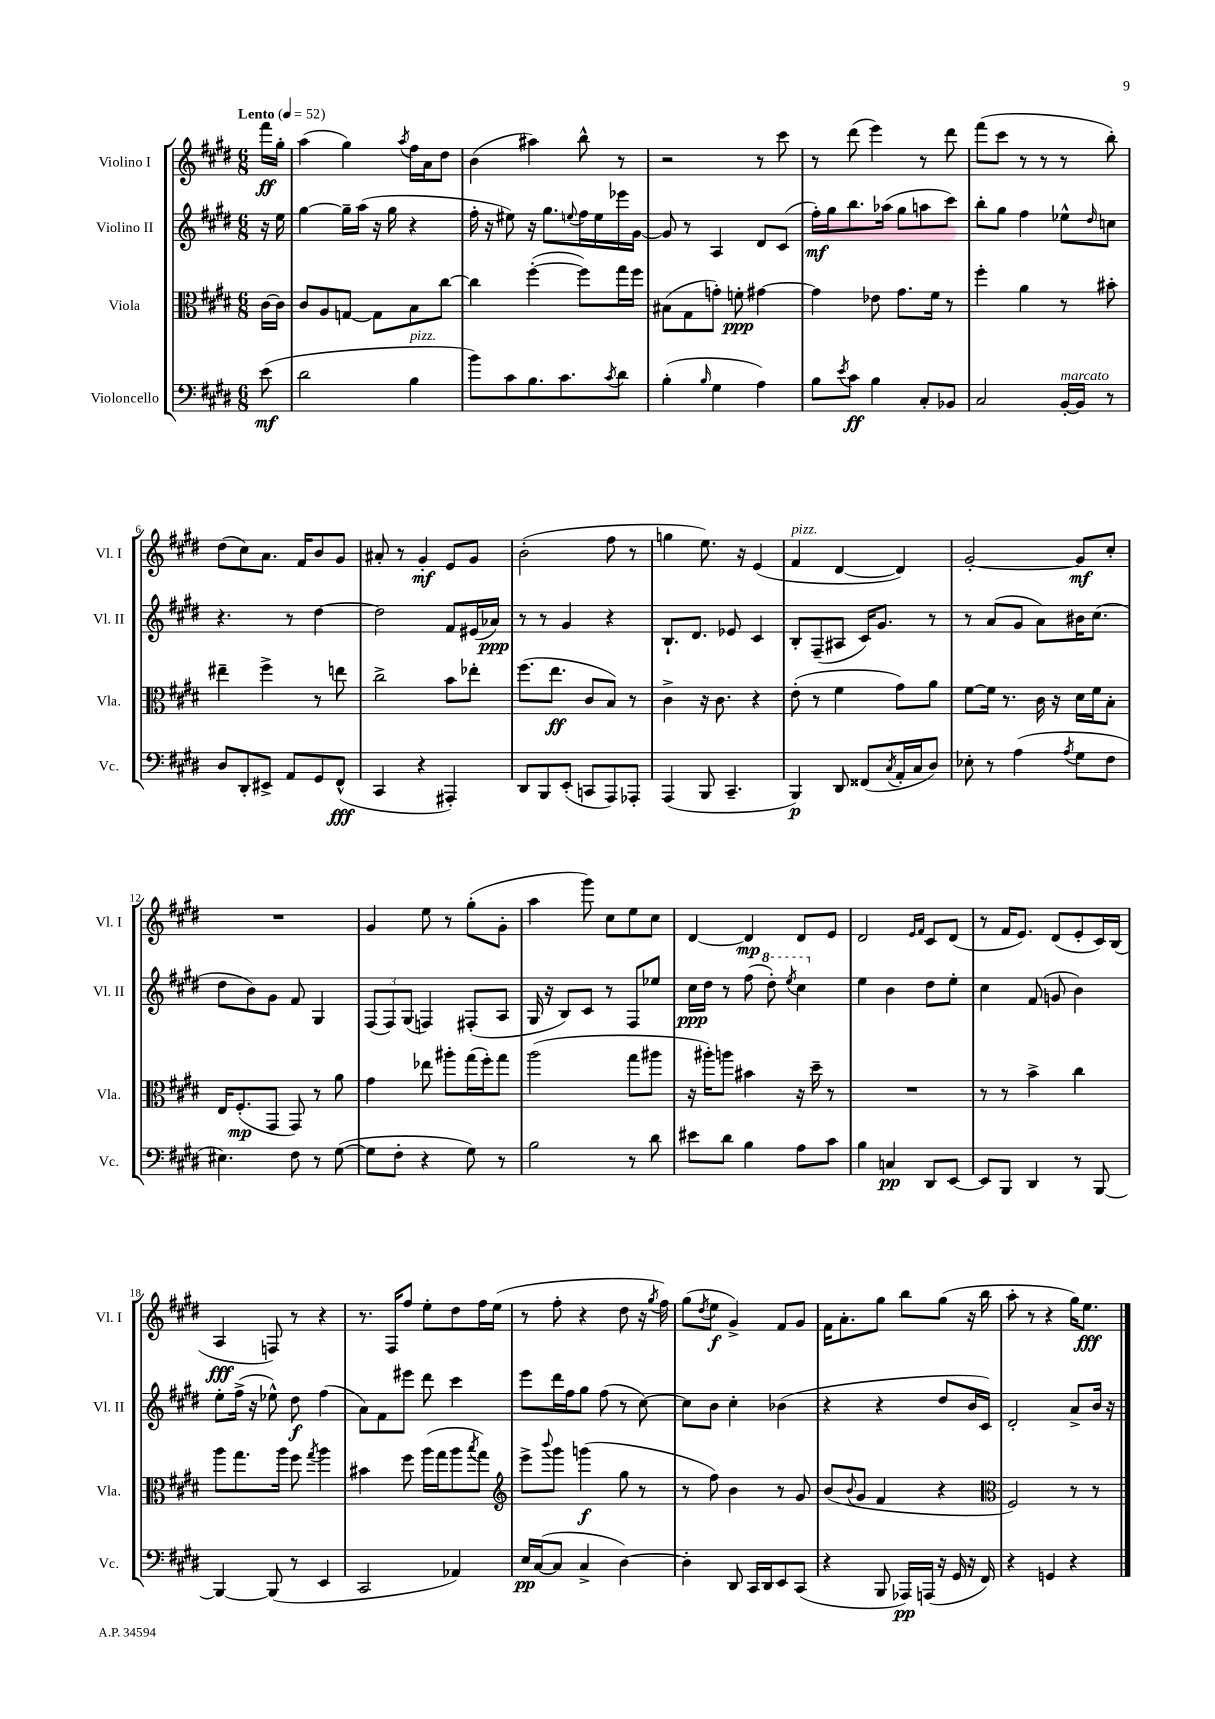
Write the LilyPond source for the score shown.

<<
\new StaffGroup <<
\new Staff = "s0" \with { instrumentName = "Violino I" shortInstrumentName = "Vl. I" } {
    \clef treble \key e \major \numericTimeSignature \time 6/8 \partial 8 \tempo "Lento" 4 = 52
    fis'''16\ff gis''16-. |
    a''4( gis''4) \acciaccatura { a''8 } fis''16 a'16 dis''8 |
    b'4( ais''4) b''8-^ r8 |
    r2 r8 cis'''8 |
    r8 dis'''8( e'''4) r8 dis'''8 |
    fis'''8( cis'''8 r8 r8 r8 b''8-.) |
    dis''8( cis''8) a'8. fis'16 b'8 gis'8 |
    ais'8-. r8 gis'4-.\mf e'8 gis'8 |
    b'2-.( fis''8 r8 |
    g''4 e''8.) r16 e'4( |
    fis'4^\markup { \italic "pizz." } dis'4~ dis'4) |
    gis'2~-. gis'8\mf cis''8-. |
    R2. |
    gis'4 e''8 r8 gis''8-.( gis'8-. |
    a''4 gis'''8) cis''8 e''8 cis''8 |
    dis'4~ dis'4\mp dis'8 e'8 |
    dis'2 \grace { e'16 fis'16 } cis'8 dis'8( |
    r8 fis'16 e'8.) dis'8( e'8-. cis'16) b16( |
    a4\fff f8) r8 r4 |
    r8. fis16 fis''8 e''8-. dis''8 fis''16 e''16( |
    r8 fis''8-. r4 dis''8 r16 \acciaccatura { gis''8 } fis''16) |
    gis''8( \acciaccatura { dis''8 } e''8\f gis'4->) fis'8 gis'8 |
    fis'16 a'8.-. gis''8 b''8 gis''8( r16 b''16 |
    a''8-. r8 r4 gis''16) e''8.\fff \bar "|." |
}
\new Staff = "s1" \with { instrumentName = "Violino II" shortInstrumentName = "Vl. II" } {
    \clef treble \key e \major \numericTimeSignature \time 6/8 \partial 8
    r16 e''16 |
    gis''4~ gis''16-- a''16( r16 gis''16 r4 |
    fis''16-. r16 eis''8) r16 gis''8. \appoggiatura { e''8 } fis''16 e''16 ees'''16 gis'16~ |
    gis'8 r8 a4 dis'8 cis'8( |
    fis''16-.\mf) gis''16 b''8. aes''16( gis''8 a''8 cis'''8) |
    b''8-. gis''8 fis''4 ees''8-^ \grace { dis''16 } c''8 |
    r4. r8 dis''4~ |
    dis''2 fis'8 eis'16( aes'16\ppp) |
    r8 r8 gis'4 r4 |
    b8.-! dis'8. ees'8 cis'4 |
    b8-. fis8--( ais8 cis'16) gis'8. r8 |
    r8 a'8( gis'8 a'8) bis'16 cis''8.( |
    dis''8 b'8) gis'8 fis'8 gis4 |
    \tuplet 3/2 { fis8( fis8) gis8( } f4) fis8-.( a8 |
    gis16 r16 b8) cis'8 r8 fis8 ees''8 |
    cis''16\ppp dis''16 r8 fis''8( \ottava #1 dis'''8-.) \acciaccatura { e'''8 } cis'''4 \ottava #0 |
    e''4 b'4 dis''8 e''8-. |
    cis''4 fis'8( g'8 b'4) |
    e''8-. fis''16->( r16 ees''8-^) dis''8\f fis''4( |
    a'8) fis'8 eis'''8 dis'''8 cis'''4 |
    e'''8 dis'''16 fis''16 gis''8 fis''8( r8 cis''8~) |
    cis''8 b'8 cis''4-. bes'4( |
    r4 r4 dis''8 b'16 cis'16) |
    dis'2-. a'8-> b'16 r16 \bar "|." |
}
\new Staff = "s2" \with { instrumentName = "Viola" shortInstrumentName = "Vla." } {
    \clef alto \key e \major \numericTimeSignature \time 6/8 \partial 8
    cis'16~ cis'16 |
    cis'8 a8 g8~ g8 b8 cis''8~ |
    cis''4 fis''4~-.( fis''8) gis''16 fis''16 |
    bis8( gis8 g'8-.) f'8-.\ppp gis'4~ |
    gis'4 ees'8 gis'8. fis'16 r8 |
    fis''4-. a'4 r8 bis'8-. |
    eis''4-- fis''4-> r8 e''8 |
    cis''2-> b'8 ees''8-. |
    fis''8.( e''8.\ff cis'8 b8) r8 |
    cis'4-> r16 cis'8. r4 |
    e'8-.( r8 fis'4 gis'8) a'8 |
    fis'8~ fis'16 r8. cis'16 r16 dis'16 fis'16 b8-. |
    e16 fis8.-.\mp( gis,8 gis,8) r8 a'8 |
    gis'4 ees''8 ais''8-. gis''16( fis''16-.) gis''8 |
    a''2( gis''8 ais''8 |
    r16 ais''16-.) a''8 bis'4 r16 dis''16-- r8 |
    R2. |
    r8 r8 b'4-> cis''4 |
    a''8 gis''8. a''16 fis''8 \acciaccatura { gis''8 } a''4 |
    bis'4 fis''8 a''16( gis''16 a''8 \acciaccatura { b''8 } gis''8) |
    \clef treble e'''8-> \appoggiatura { b'''8 } gis'''8 g'''4\f( gis''8 r8 |
    r8 fis''8) b'4 r8 gis'8 |
    b'8( \appoggiatura { b'8 } gis'8 fis'4 r4 |
    \clef alto fis2) r8 r8 \bar "|." |
}
\new Staff = "s3" \with { instrumentName = "Violoncello" shortInstrumentName = "Vc." } {
    \clef bass \key e \major \numericTimeSignature \time 6/8 \partial 8
    e'8\mf( |
    dis'2 b4^\markup { \italic "pizz." } |
    b'8) cis'8 b8. cis'8. \acciaccatura { cis'8 } dis'8 |
    b4-.( \grace { b16 } gis4 a4) |
    b8 \acciaccatura { e'8 } cis'8\ff b4 cis8-. bes,8 |
    cis2 b,16~-.^\markup { \italic "marcato" } b,16 r8 |
    dis8 dis,8-. eis,8-> a,8 gis,8 fis,8-^\fff( |
    cis,4 r4 ais,,4-.) |
    dis,8 b,,8 e,8-.( c,8 a,,8) aes,,8-. |
    a,,4( b,,8 cis,4.-- |
    b,,4\p) dis,8 fisis,8( \acciaccatura { cis8 } a,16-. cis16 dis8) |
    ees8-. r8 a4( \acciaccatura { a8 } gis8 fis8 |
    eis4.) fis8 r8 gis8~( |
    gis8 fis8-. r4 gis8) r8 |
    b2 r8 dis'8 |
    eis'8 dis'8 b4 a8 cis'8 |
    b4 c4\pp dis,8 e,8~ |
    e,8 b,,8 dis,4 r8 b,,8~ |
    b,,4~ b,,8( r8 e,4 |
    cis,2 aes,4) |
    e16\pp cis16~( cis8 cis4-> dis4~) |
    dis4-. dis,8 cis,16 dis,16 e,8 cis,8( |
    r4 b,,8 aes,,16\pp) a,,16( r16 gis,16 r16 fis,16) |
    r4 g,4 r4 \bar "|." |
}
>>
>>
